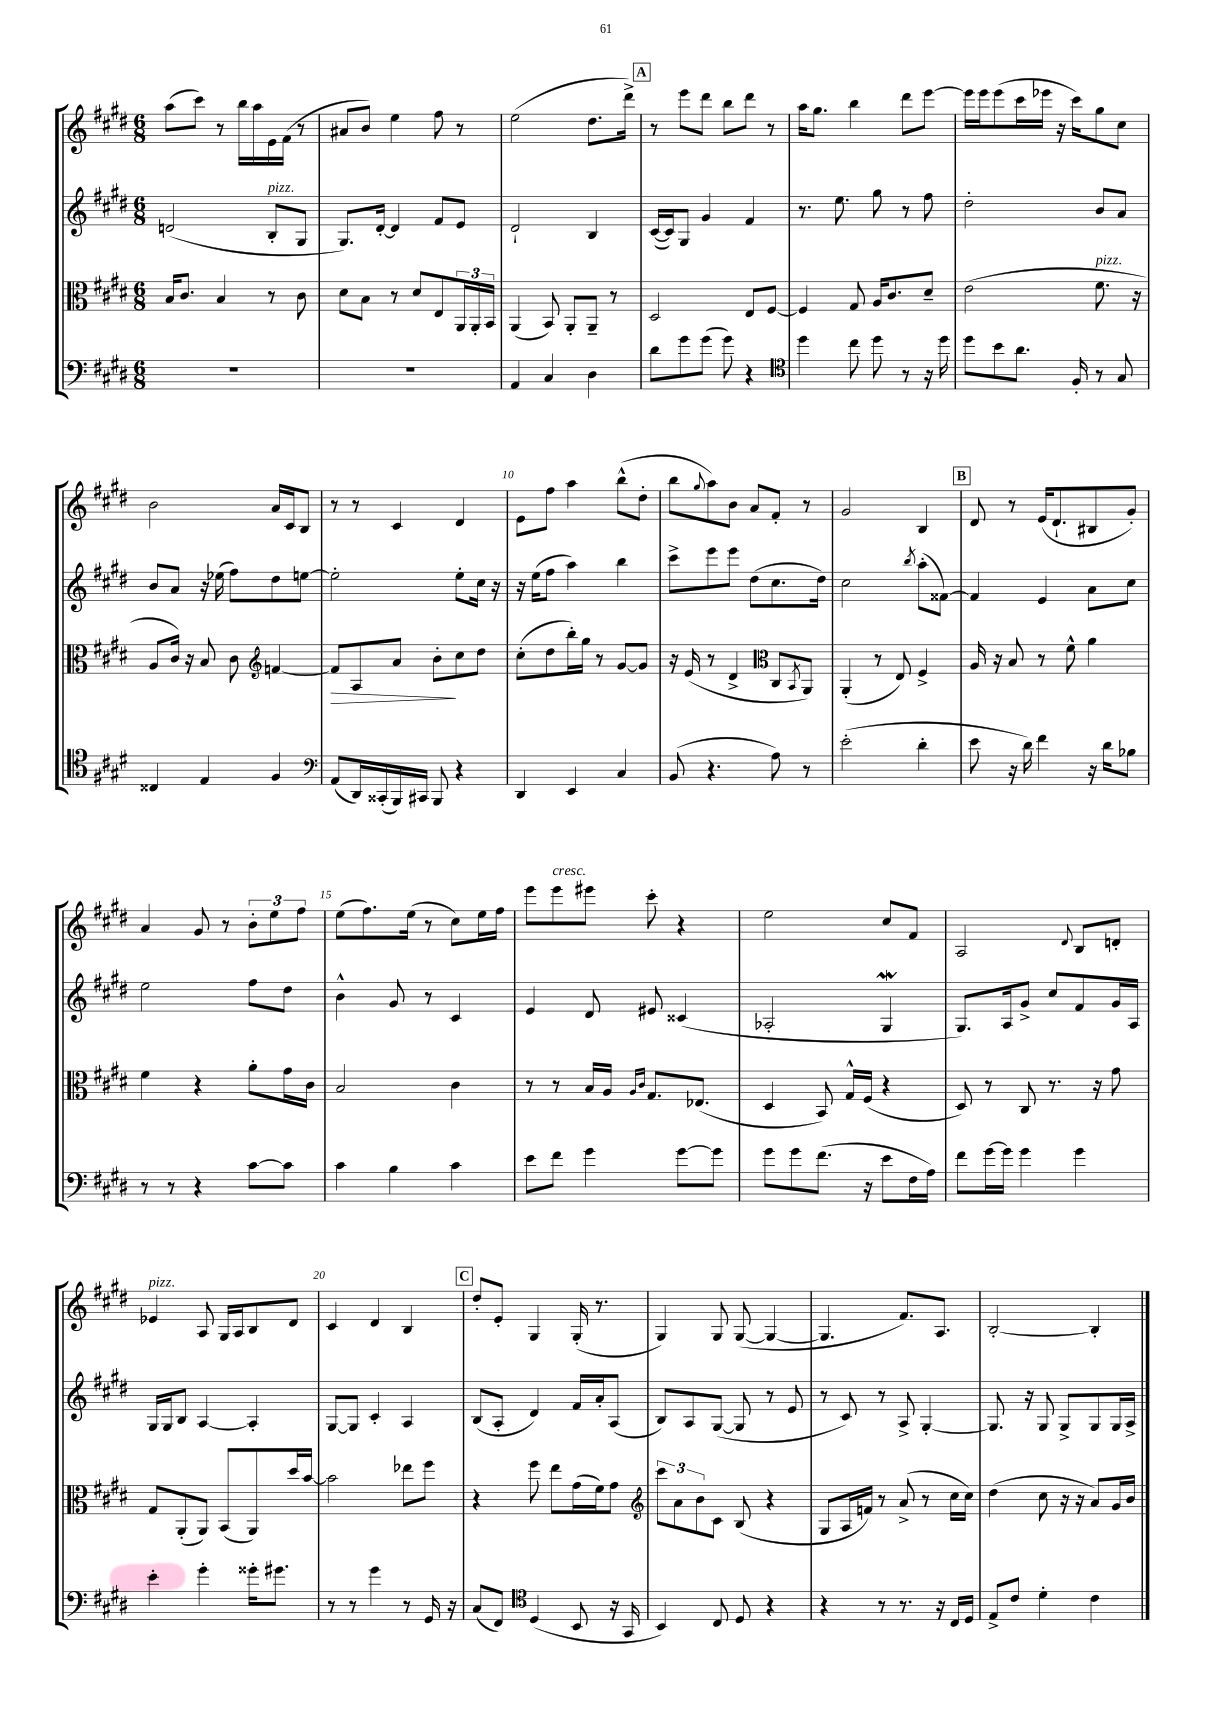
<<
\new StaffGroup <<
\new Staff = "s0" {
    \clef treble \key e \major \numericTimeSignature \time 6/8
    a''8( cis'''8) r8 b''16 a''16 e'16 fis'16( r8 |
    ais'8 b'8) e''4 fis''8 r8 |
    e''2( dis''8. dis'''16->) |
    \mark \markup { \box "A" } r8 e'''8 dis'''8 b''8 dis'''8 r8 |
    a''16 gis''8. b''4 dis'''8 e'''8~ |
    e'''16 e'''16 e'''8( cis'''16 ees'''16 r16 cis'''16) gis''8 cis''8 |
    b'2 a'16 cis'16 b8 |
    r8 r8 cis'4 dis'4 |
    e'8 fis''8 a''4 b''8-^( dis''8-. |
    b''8 \appoggiatura { gis''8 } a''8) b'8 a'8 fis'8-. r8 |
    gis'2 b4 |
    \mark \markup { \box "B" } dis'8 r8 e'16( dis'8.-! bis8 gis'8-.) |
    a'4 gis'8 r8 \tuplet 3/2 { b'8-. e''8 fis''8 } |
    e''8( fis''8.) e''16( r8 cis''8) e''16 fis''16 |
    e'''8 e'''8^\markup { \italic "cresc." } eis'''8 cis'''8-. r4 |
    e''2 cis''8 fis'8 |
    a2 \appoggiatura { dis'8 } b8 d'8-. |
    ees'4^\markup { \italic "pizz." } a8 gis16 a16 b8 dis'8 |
    cis'4 dis'4 b4 |
    \mark \markup { \box "C" } dis''8-. e'8-. gis4 gis16-.( r8. |
    gis4) gis8 gis8~( gis4~ |
    gis4. fis'8.) a8. |
    b2~-. b4-. \bar "|." |
}
\new Staff = "s1" {
    \clef treble \key e \major \numericTimeSignature \time 6/8
    d'2( b8-.^\markup { \italic "pizz." } gis8 |
    gis8.) dis'16~-. dis'4 fis'8 e'8 |
    dis'2-! b4 |
    \mark \markup { \box "A" } cis'16~( cis'16) gis8 gis'4 fis'4 |
    r8. e''8. gis''8 r8 fis''8 |
    dis''2-. b'8 a'8 |
    b'8 a'8 r16 ees''16( fis''8) dis''8 e''8~ |
    e''2-. e''8-. cis''16 r16 |
    r16 e''16( fis''8 a''4) b''4 |
    cis'''8-> e'''8 e'''8 dis''8( cis''8. dis''16) |
    cis''2 \acciaccatura { b''8 } a''8-.( fisis'8~) |
    \mark \markup { \box "B" } fisis'4 e'4 a'8 cis''8 |
    e''2 fis''8 dis''8 |
    b'4-^ gis'8 r8 cis'4 |
    e'4 dis'8 eis'8 cisis'4( |
    aes2-. gis4\mordent |
    gis8.) a16 gis'8-> cis''8 fis'8 gis'16 a16 |
    gis16 gis16 b8 a4~ a4-. |
    gis8~ gis8 cis'4-. a4 |
    \mark \markup { \box "C" } b8( a8-. dis'4) fis'16 a'16-. a8( |
    b8) a8 gis8~( gis8 r8 e'8 |
    r8 cis'8) r8 a8-> gis4~-. |
    gis8. r16 gis8 gis8-> gis8 gis16 a16-> \bar "|." |
}
\new Staff = "s2" {
    \clef alto \key e \major \numericTimeSignature \time 6/8
    b16 cis'8. b4 r8 cis'8 |
    dis'8 b8 r8 dis'8 e8 \tuplet 3/2 { a,16 a,16-. b,16 } |
    a,4( b,8) a,8-. a,8-- r8 |
    \mark \markup { \box "A" } dis2 e8 fis8~ |
    fis4 gis8 a16 cis'8. dis'8-- |
    e'2( fis'8.^\markup { \italic "pizz." } r16 |
    a8 cis'16) r16 b8 cis'8 \clef treble f'4~ |
    f'8\> a8 a'8 b'8-.\! cis''8 dis''8 |
    cis''8-.( dis''8 b''16-.) gis''16 r8 gis'8~ gis'8 |
    r16 e'16( r8 dis'4-> \clef alto cis8 \acciaccatura { b,8 } a,8) |
    a,4-.( r8 e8) fis4-> |
    \mark \markup { \box "B" } a16 r16 b8 r8 fis'8-^ a'4 |
    fis'4 r4 a'8-. gis'16 cis'16 |
    b2 cis'4 |
    r8 r8 b16 a16 \grace { a16 cis'16 } gis8. ees8.( |
    dis4 b,8) gis16-^ fis16( r4 |
    dis8) r8 cis8 r8. r16 gis'8 |
    gis8 a,8-.( a,8) b,8( a,8) dis''16 b'16~ |
    b'2 ees''8 fis''8 |
    \mark \markup { \box "C" } r4 fis''8 e''8 gis'16( fis'16) gis'8 |
    \clef treble \tuplet 3/2 { cis'''8 a'8 b'8 } cis'8 b8( r4 |
    gis8 a16 f'16) r8 a'8->( r8 cis''16 cis''16) |
    dis''4( cis''8 r16 r16 a'8) gis'16 b'16 \bar "|." |
}
\new Staff = "s3" {
    \clef bass \key e \major \numericTimeSignature \time 6/8
    R2. |
    R2. |
    a,4 cis4 dis4 |
    \mark \markup { \box "A" } dis'8 gis'8 gis'8( gis'8) r4 |
    \clef tenor dis''4 cis''8 dis''8 r8 r16 dis''16 |
    dis''8 b'8 a'8. fis16-. r8 gis8 |
    cisis4 e4 fis4 |
    \clef bass a,8( dis,16) cisis,16-.( b,,16) cis,16 b,,8 r4 |
    dis,4 e,4 cis4 |
    b,8( r4. a8) r8 |
    e'2-.( dis'4-. |
    \mark \markup { \box "B" } e'8 r16 dis'16) fis'4 r16 dis'16 bes8 |
    r8 r8 r4 cis'8~ cis'8 |
    cis'4 b4 cis'4 |
    e'8 fis'8 gis'4 gis'8~ gis'8 |
    gis'8 gis'8 fis'8.( r16 e'8 fis16 a16) |
    fis'8 gis'16~ gis'16 gis'4 gis'4 |
    e'4-. gis'4-. gisis'16-. gis'8. |
    r8 r8 gis'4 r8 gis,16 r16 |
    \mark \markup { \box "C" } cis8( fis,8) \clef tenor dis4( b,8 r16 gis,16 |
    b,4) cis8 dis8 r4 |
    r4 r8 r8. r16 cis16 dis16 |
    e8-> cis'8 dis'4-. cis'4 \bar "|." |
}
>>
>>
\layout { \context { \Score currentBarNumber = #2 \override BarNumber.break-visibility = ##(#f #t #t) barNumberVisibility = #(every-nth-bar-number-visible 5) } }
